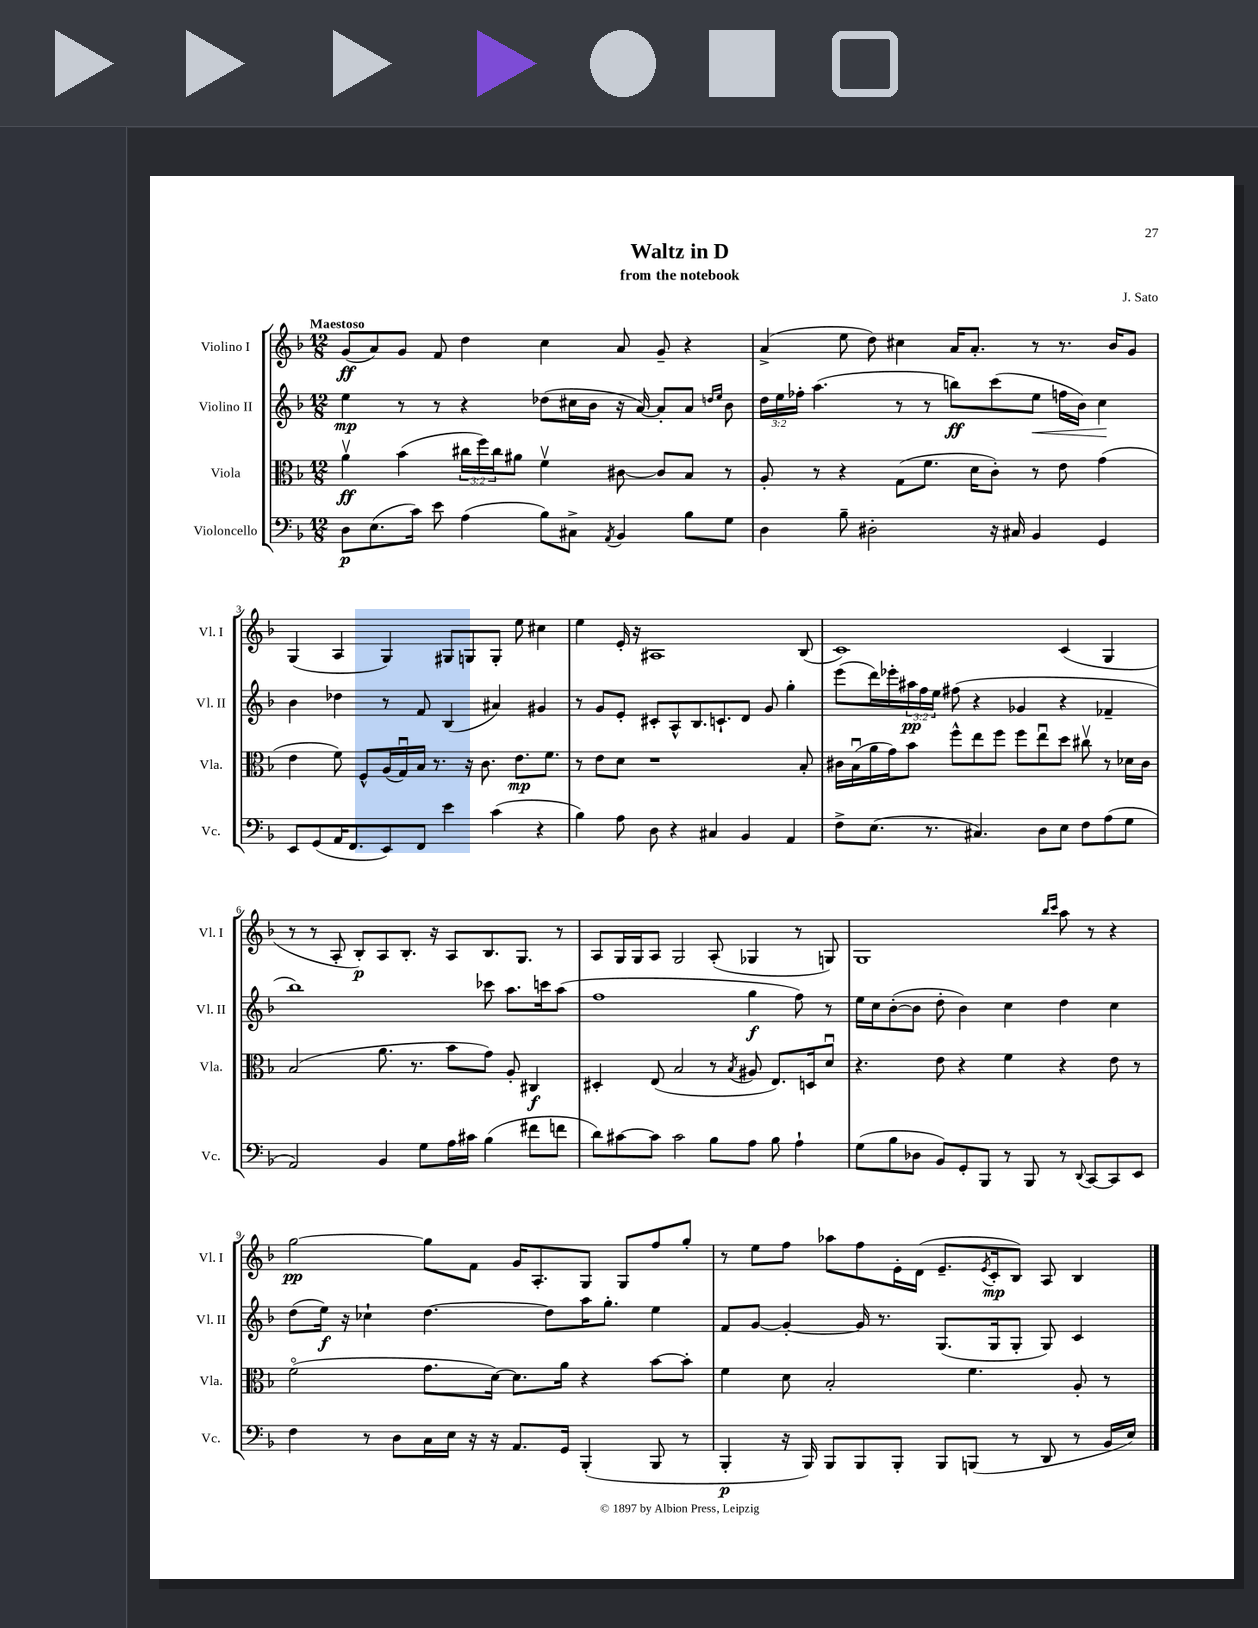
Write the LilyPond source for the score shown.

\header { title = "Waltz in D" composer = "J. Sato" subtitle = "from the notebook" }
<<
\new StaffGroup <<
\new Staff = "s0" \with { instrumentName = "Violino I" shortInstrumentName = "Vl. I" } {
    \clef treble \key f \major \numericTimeSignature \time 12/8 \tempo "Maestoso"
    g'8\ff( a'8) g'8 f'8 d''4 c''4 a'8 g'8-- r4 |
    a'4->( e''8 d''8) cis''4 a'16 a'8.-. r8 r8. bes'16 g'8 |
    g4( a4 g4) gis8 g8 g8-. e''8 cis''4 |
    e''4 e'16-. r16 ais1 bes8( |
    c'1) c'4( g4 |
    r8 r8 a8-. bes8-.\p) a8 bes8.-. r16 a8 bes8. g8. r8 |
    a8 g16 g16 a8 g2 a8-.( ges4 r8 g8) |
    g1 \grace { bes''16 c'''16 } a''8 r8 r4 |
    g''2~\pp g''8 f'8 g'16 a8.-. g8 g8 f''8 g''8-. |
    r8 e''8 f''8 aes''8 f''8 e'16-. d'16( e'8.-- \acciaccatura { e'8 } c'16-.\mp bes8) a8 bes4 \bar "|." |
}
\new Staff = "s1" \with { instrumentName = "Violino II" shortInstrumentName = "Vl. II" } {
    \clef treble \key f \major \numericTimeSignature \time 12/8 \override Staff.TupletNumber.text = #tuplet-number::calc-fraction-text
    e''4\mp r8 r8 r4 des''8( cis''16 bes'16 r16 a'16~) a'8-. a'8 \grace { d''16 e''16 } bes'8 |
    \tuplet 3/2 { d''16 e''16 fes''16-. } a''4.( r8 r8 b''8\ff) c'''8( e''8\< f''16 bes'16) c''4\! |
    bes'4 des''4 r8 f'8 bes4( ais'4) gis'4 |
    r8 g'8 e'8-. cis'8-. a8-^ bes8. c'8.-! d'8 g'8 g''4-. |
    e'''8( d'''16) ees'''16-. \tuplet 3/2 { ais''16\pp f''16 e''16 } fis''8( r4 ges'4 r4 fes'4-- |
    bes''1) ces'''8 a''8. c'''16 a''8( |
    f''1 g''4\f f''8) r8 |
    e''16 c''16 bes'8~-.( bes'8 d''8-. bes'4) c''4 d''4 c''4 |
    d''8( e''16\f) r16 ces''4-! d''4.~ d''8 a''16 g''8.-. e''4 |
    f'8 g'8~ g'4~-. g'16 r8. g8.( g16 g8-. g8) c'4 \bar "|." |
}
\new Staff = "s2" \with { instrumentName = "Viola" shortInstrumentName = "Vla." } {
    \clef alto \key f \major \numericTimeSignature \time 12/8 \override Staff.TupletNumber.text = #tuplet-number::calc-fraction-text
    a'4\upbow\ff bes'4( \tuplet 3/2 { cis''16 f''16) cis''16 } ais'8 f'4\upbow cis'8~ cis'8 bes8 r8 |
    a8-. r8 r4 g8( f'8. d'16 c'8-.) r8 e'8 g'4( |
    e'4 f'8) f8-^ a16( g16\downbow) bes16 r8. r16 c'8. e'8.\mp f'8. |
    r8 e'8 d'8 r1 bes8-. |
    cis'16 bes16\downbow( a'16 g'16) bes'8 f''8-^ e''8 f''8 f''8 e''8\downbow d''8 cis''8\upbow r8 des'16 cis'16 |
    bes2( a'8. r8. bes'8 g'8) a8-. cis4\f |
    dis4-. e8( bes2 r8 \acciaccatura { bes8 } ais8 e8.) d16 d'8\downbow |
    r4. e'8 r4 f'4 r4 e'8 r8 |
    f'2\flageolet( g'8. d'16~) d'8. a'16 r4 bes'8~ bes'8-. |
    f'4 d'8 bes2-. f'4. a8-. r8 \bar "|." |
}
\new Staff = "s3" \with { instrumentName = "Violoncello" shortInstrumentName = "Vc." } {
    \clef bass \key f \major \numericTimeSignature \time 12/8
    d8\p e8.( c'16) e'8 a4( bes8) cis8-> \acciaccatura { a,8 } bes,4 bes8 g8 |
    d4 bes8-- dis2-. r16 cis16 bes,4 g,4 |
    e,8 g,8( a,16 f,8. e,8) f,8 e'4 c'4( r4 |
    bes4) a8 d8 r4 cis4 bes,4 a,4 |
    f8-> e8.( r8. cis4.) d8 e8 f8 a8( g8 |
    a,2) bes,4 g8 a16 cis'16 bes4( fis'8 f'8 |
    d'8) cis'8~ cis'8 cis'2 bes8 a8 bes8 a4-! |
    g8( bes8 des8 bes,8) g,8-. bes,,8 r8 bes,,8 r8 \appoggiatura { d,8 } c,8~ c,8 e,8 |
    f4 r8 d8 c16 e16 r16 r16 a,8. g,16 bes,,4-.( bes,,8 r8 |
    bes,,4-.\p r16 bes,,16) bes,,8 bes,,8 bes,,8-. bes,,8 b,,8( r8 d,8 r8 bes,16 e16) \bar "|." |
}
>>
>>
